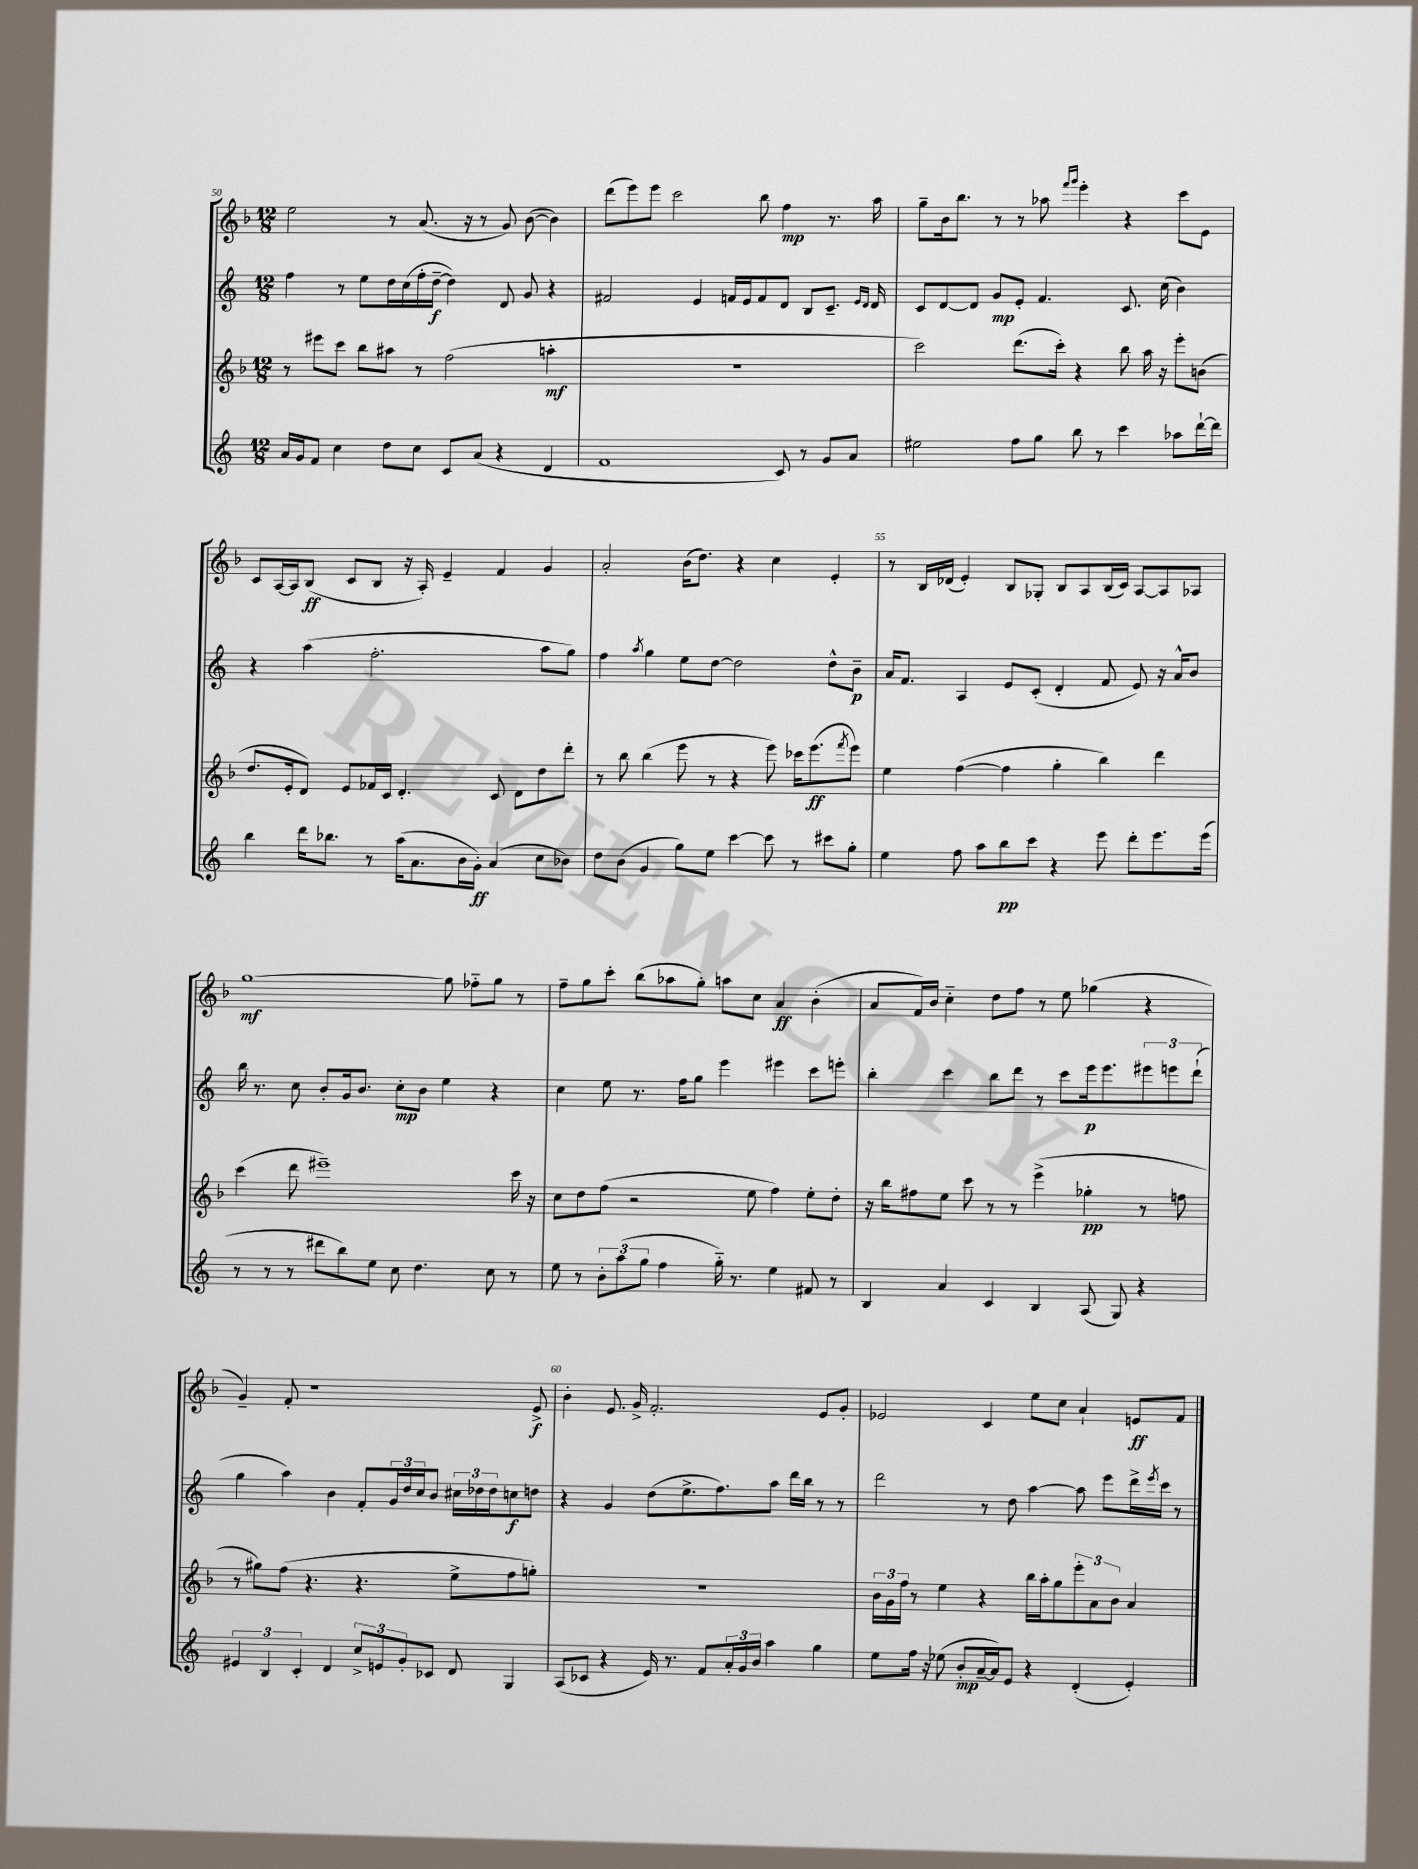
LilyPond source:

<<
\new StaffGroup <<
\new Staff = "s0" {
    \clef treble \key f \major \numericTimeSignature \time 12/8
    e''2 r8 a'8.( r16 r8 g'8) bes'8~( bes'4) |
    d'''8( e'''8) e'''8 c'''2 bes''8 f''4\mp r8. a''16 |
    g''8-- bes'16 bes''8. r8 r8 aes''8 \grace { f'''16 g'''16 } e'''4-. r4 c'''8 e'8 |
    c'8 a16~ a16 bes8\ff( c'8 bes8 r16 a16-.) e'4-- f'4 g'4 |
    a'2-. bes'16( d''8.) r4 c''4 e'4-. |
    r8 bes16 des'16( e'4-.) bes8 ges8-. bes8 a8 bes16( c'16) a8~ a8 aes8 |
    g''1~\mf g''8 fes''8-_ g''8 r8 |
    f''8-- g''8 c'''8-. bes''8( aes''8 g''8-.) a''8 c''8 a'4\ff bes'4-.( |
    a'8 f'16) bes'16 c''4-_ d''8 f''8 r8 e''8 ges''4( r4 |
    g'4--) f'8-. r1 e'8->\f |
    bes'4-. e'8. g'16-> f'2.-. e'8 g'8-. |
    ees'2 c'4 e''8 c''8 a'4-! e'8\ff f'8 \bar "|." |
}
\new Staff = "s1" {
    \clef treble \key c \major \numericTimeSignature \time 12/8
    f''4 r8 e''8 d''16 c''16( f''16-. d''16~--\f d''4) d'8 g'8 r4 |
    fis'2 e'4 f'16 e'16 f'8 d'8 b8 c'8.-- \grace { e'16 d'16 } d'16 |
    c'8 d'8~ d'8 g'8\mp e'8-. f'4. c'8. c''16( b'4) |
    r4 a''4( f''2.-. a''8 g''8) |
    f''4 \acciaccatura { a''8 } g''4 e''8 d''8~ d''2 d''8-^ b'8--\p |
    a'16 f'8. a4 e'8 c'8-.( d'4-. f'8 e'8) r16 a'16-^ b'8 |
    b''16 r8. c''8 b'8-. g'16 b'8. c''8-.\mp b'8 e''4 r4 |
    c''4 e''8 r8. f''16 g''8 e'''4 eis'''4 c'''8 e'''8-. |
    b''4-. c'''4 b''8 d'''8 r8 c'''8 e'''16\p e'''8. \tuplet 3/2 { eis'''8 e'''8 d'''8-!( } |
    g''4 a''4) b'4 f'8-. \tuplet 3/2 { g'16 d''16 c''16 } b'8 \tuplet 3/2 { cis''16 des''16 des''16 } c''8\f d''8 |
    r4 g'4 d''8( e''8.-> f''8.) a''8 d'''16 b''16 r8 r8 |
    d'''2 r8 d''8 a''4~ a''8 e'''8 d'''16-> \acciaccatura { e'''8 } c'''16 r8 \bar "|." |
}
\new Staff = "s2" {
    \clef treble \key f \major \numericTimeSignature \time 12/8
    r8 eis'''8 c'''8 bes''8 ais''8 r8 f''2( a''4-.\mf |
    R1. |
    c'''2) d'''8.( c'''16-.) r4 bes''8 a''16 r16 e'''8-. b'8( |
    d''8. e'16-. d'8) e'8 fes'16 c'16 d'4.-. c'8 d'8 d''8 d'''8-. |
    r8 bes''8 bes''4( e'''8 r8 r4 e'''8) ces'''16 e'''8.\ff( \acciaccatura { f'''8 } e'''8) |
    e''4 f''4~( f''4 g''4-. bes''4) d'''4 |
    c'''4( d'''8 eis'''1--) c'''16 r16 |
    c''8 d''8 f''8( r2 e''8 f''4) e''8-. d''8-. |
    r16 bes''16 fis''8 e''8 c'''8 r8 r8 e'''4->( ges''4-.\pp r8 f''8 |
    r8 gis''8) f''8( r4. r4. e''8-> f''8 g''8-.) |
    R1. |
    \tuplet 3/2 { bes'16 g'16 f''16 } r8 e''4 r4 bes''16 a''16-. g''8 \tuplet 3/2 { e'''8-. a'8 bes'8 } a'4 \bar "|." |
}
\new Staff = "s3" {
    \clef treble \key c \major \numericTimeSignature \time 12/8
    a'16 g'16 f'8 c''4 d''8 c''8 c'8 a'8( r4 d'4 |
    f'1 c'8) r8 g'8 a'8 |
    eis''2 f''8 g''8 b''8 r8 c'''4 aes''8 d'''16~-! d'''16 |
    b''4 d'''16 bes''8. r8 a''16( a'8. b'16 g'16-.\ff) a'4( c''8 bes'8) |
    d''8 b'8( g'4 g''8) e''8 c'''4~ c'''8 r8 cis'''8 g''8-. |
    e''4 f''8 a''8 b''8\pp c'''8 r4 e'''8 d'''8-. e'''8. e'''16( |
    r8 r8 r8 dis'''8 b''8) e''8 c''8 d''4. c''8 r8 |
    e''8 r8 \tuplet 3/2 { b'8-. a''8( g''8 } f''4 g''16-_) r8. e''4 fis'8 r8 |
    b4 a'4 c'4 b4 a8( g8) r4 |
    \tuplet 3/2 { eis'4 b4 c'4-. } d'4 \tuplet 3/2 { c''8-> e'8 g'8-. } ces'8 d'8 g4 |
    a8( ces'8 r4 e'16) r8. f'8 \tuplet 3/2 { a'16-. g'16 b'16 } a''4 g''4 |
    e''8 f''16 r16 ees''8( b'8-.\mp a'16~-- a'16) e'8 r4 d'4-.( e'4-.) \bar "|." |
}
>>
>>
\layout { \context { \Score currentBarNumber = #50 \override BarNumber.break-visibility = ##(#f #t #t) barNumberVisibility = #(every-nth-bar-number-visible 5) } }
